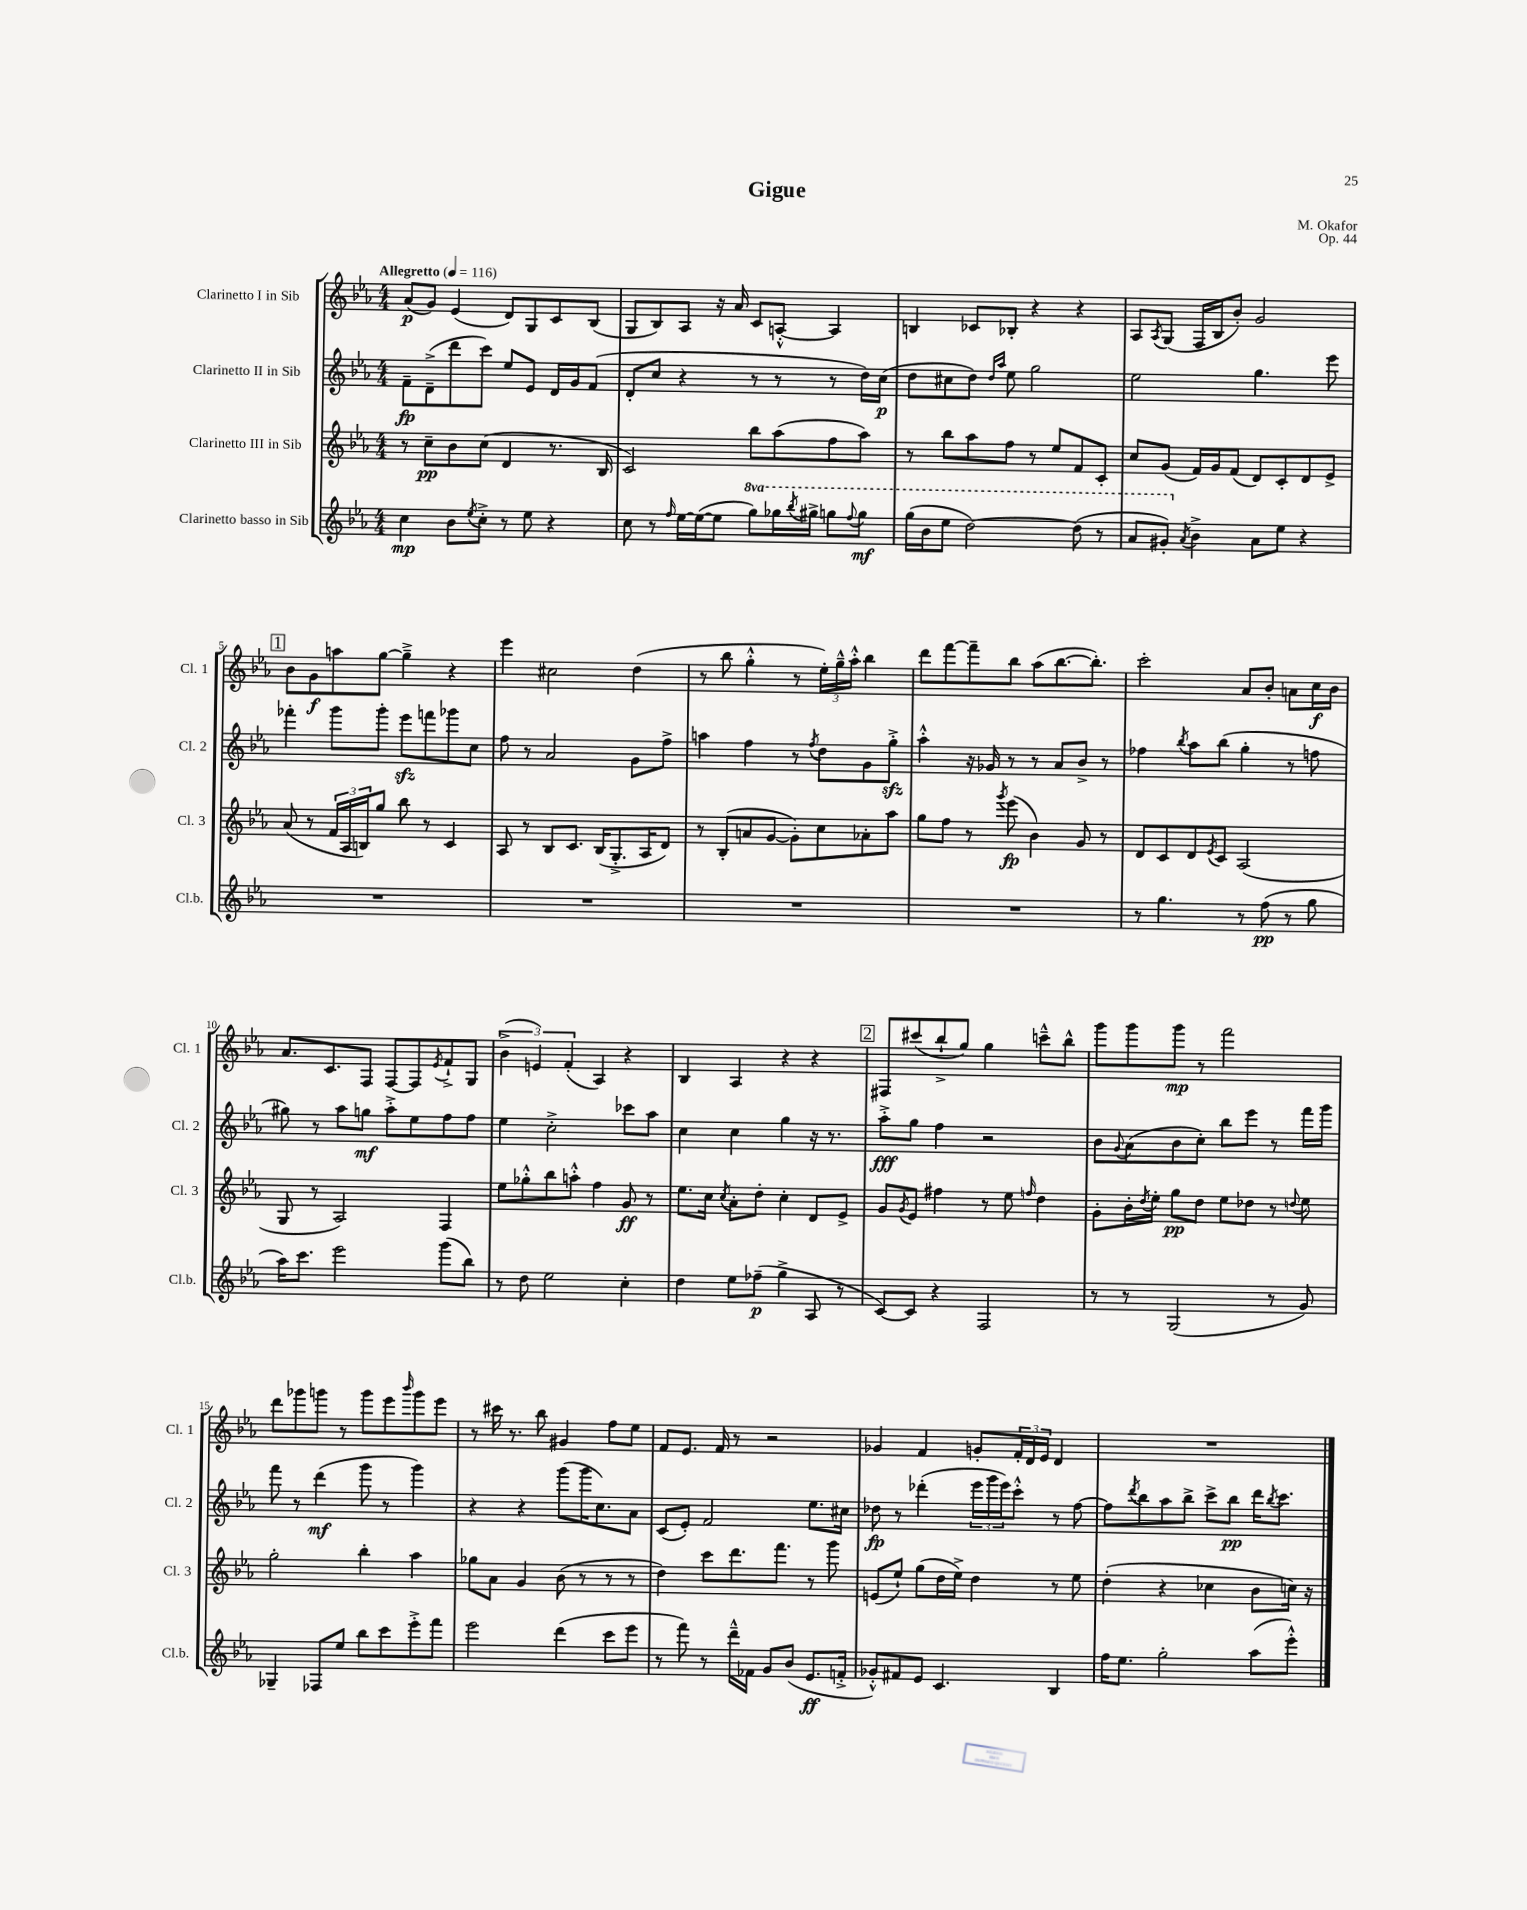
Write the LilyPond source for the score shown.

\header { title = "Gigue" composer = "M. Okafor" opus = "Op. 44" }
<<
\new StaffGroup <<
\new Staff = "s0" \with { instrumentName = "Clarinetto I in Sib" shortInstrumentName = "Cl. 1" } {
    \clef treble \key ees \major \numericTimeSignature \time 4/4 \tempo "Allegretto" 4 = 116
    aes'8\p( g'8) ees'4( d'8) g8 c'8 bes8( |
    g8 bes8) aes8 r16 aes'16 c'8 a8~-.-^ a4 |
    b4 ces'8 bes8-. r4 r4 |
    aes8 \acciaccatura { aes8 } g8( f16 bes16 bes'8-.) g'2 |
    \mark \markup { \box "1" } bes'8 g'8\f a''8 g''8~ g''4---> r4 |
    ees'''4 cis''2 d''4( |
    r8 bes''8 g''4-.-^ r8 \tuplet 3/2 { ees''16-.) g''16---^ aes''16-.-^ } bes''4 |
    d'''8 f'''8~ f'''8-- bes''8 aes''8( bes''8.~ bes''8.-.) |
    c'''2-. aes'8 bes'8-. a'8 c''16\f bes'16 |
    aes'8. c'8. f8 f8~ f8 \acciaccatura { ees'8 } f'8-!-> g8 |
    \tuplet 3/2 { bes'4->( e'4) f'4-.( } aes4) r4 |
    bes4 aes4 r4 r4 |
    \mark \markup { \box "2" } fis8 cis'''8( bes''8-!-> g''8) g''4 c'''8---^ bes''8-^ |
    g'''8 g'''8 g'''8\mp r8 f'''2 |
    d'''8 ges'''8 g'''8 r8 g'''8 ees'''8 \grace { bes'''16 } g'''8 ees'''8 |
    r8 cis'''16 r8. bes''8 gis'4 f''8 ees''8 |
    f'8 ees'8. f'16 r8 r2 |
    ges'4 f'4 g'8-. \tuplet 3/2 { f'16-. d'16 ees'16 } d'4 |
    R1 \bar "|." |
}
\new Staff = "s1" \with { instrumentName = "Clarinetto II in Sib" shortInstrumentName = "Cl. 2" } {
    \clef treble \key ees \major \numericTimeSignature \time 4/4
    f'8--\fp d'8--->( d'''8 c'''8) ees''8 ees'8 d'16 g'16 f'8( |
    d'8-. c''8 r4 r8 r8 r8 d''16) c''16\p( |
    d''8 cis''8 d''8) \grace { d''16 aes''16 } ees''8 g''2 |
    ees''2 g''4. ees'''8 |
    \mark \markup { \box "1" } fes'''4-. g'''8 g'''8-. ees'''8\sfz f'''8 ges'''8 c''8 |
    f''8 r8 aes'2 g'8 f''8-> |
    a''4 f''4 r8 \acciaccatura { f''8 } d''8 g'8 g''8-.->\sfz |
    aes''4-.-^ r16 ges'16 r8 r8 aes'8 bes'8-> r8 |
    fes''4 \acciaccatura { bes''8 } aes''8 bes''8( g''4-. r8 f''8 |
    gis''8) r8 aes''8 g''8\mf aes''8-.-> ees''8 f''8 f''8 |
    ees''4 c''2-.-> ces'''8 aes''8 |
    c''4 c''4 g''4 r16 r8. |
    \mark \markup { \box "2" } aes''8-.->\fff g''8 f''4 r2 |
    bes'8 \appoggiatura { g'8 } aes'8( bes'8 c''8-.) bes''8 ees'''8 r8 f'''16 g'''16 |
    f'''8 r8 d'''4\mf( g'''8 r8 g'''4) |
    r4 r4 g'''8( g'''16 c''8.) aes'8 |
    c'8( ees'8-.) f'2 ees''8. cis''16 |
    des''8\fp r8 des'''4-.( \tuplet 3/2 { ees'''16 g'''16 ees'''16) } c'''8-.-^ r8 f''8~ |
    f''8 \acciaccatura { d'''8 } bes''8 aes''8 bes''8-> c'''8-> bes''8\pp d'''16 \acciaccatura { bes''8 } c'''8. \bar "|." |
}
\new Staff = "s2" \with { instrumentName = "Clarinetto III in Sib" shortInstrumentName = "Cl. 3" } {
    \clef treble \key ees \major \numericTimeSignature \time 4/4
    r8 c''8--\pp bes'8 c''8( d'4 r8. bes16 |
    c'2) bes''8 aes''8( f''8 aes''8) |
    r8 bes''8 aes''8 f''8 r8 ees''8 f'8 c'8-. |
    c''8 g'8( f'16) g'16 f'8( d'8) c'8-. d'8 ees'8-> |
    \mark \markup { \box "1" } aes'8( r8 \tuplet 3/2 { f'16 aes16 b16) } g''8 bes''8 r8 c'4 |
    aes8 r8 bes8 c'8. bes16( g8.-.-> aes16 d'8) |
    r8 bes8-.( a'8 g'8~ g'8-.) c''8 aes'8-. aes''8 |
    g''8 f''8 r8 \acciaccatura { g'''8 } ees'''8\fp( bes'4) g'8 r8 |
    d'8 c'8 d'8 \acciaccatura { ees'8 } c'8 aes2( |
    g8 r8 aes2) f4 |
    ees''8 ges''8-.-^ bes''8 a''8-.-^ f''4 g'8\ff r8 |
    ees''8. c''16 \acciaccatura { c''8 } aes'8-. d''8-. c''4-. d'8 ees'8-> |
    \mark \markup { \box "2" } g'8 \acciaccatura { g'8 } ees'8 fis''4 r8 ees''8 \grace { f''16 } d''4 |
    g'8-. bes'16-. \acciaccatura { d''8 } ees''16-. g''8\pp d''8 ees''8 des''8 r8 \appoggiatura { d''8 } ees''8 |
    g''2-. bes''4-. aes''4 |
    ges''8 aes'8 g'4 bes'8( r8 r8 r8 |
    d''4) c'''8 d'''8. f'''8. r8 g'''8 |
    e'8( ees''8-!) g''8( d''16 ees''16->) d''4 r8 ees''8 |
    d''4-.( r4 ces''4 bes'8 c''16) r16 \bar "|." |
}
\new Staff = "s3" \with { instrumentName = "Clarinetto basso in Sib" shortInstrumentName = "Cl.b." } {
    \clef treble \key ees \major \numericTimeSignature \time 4/4 \set Staff.ottavationMarkups = #ottavation-simple-ordinals
    c''4\mp bes'8 \acciaccatura { ees''8 } c''8-.-> r8 ees''8 r4 |
    c''8 r8 \grace { f''16 } ees''16~ ees''16~( ees''8 \ottava #1 g'''8) ges'''16 \acciaccatura { bes'''8 } gis'''16-> g'''8 \appoggiatura { f'''8 } g'''8\mf |
    g'''16( bes''16 ees'''8 d'''2~) d'''8( r8 |
    aes''8 gis''8-.) \ottava #0 \acciaccatura { aes'8 } bes'4-> aes'8 ees''8 r4 |
    \mark \markup { \box "1" } R1 |
    R1 |
    R1 |
    R1 |
    r8 g''4. r8 f''8\pp( r8 g''8 |
    aes''16) c'''8. ees'''2 g'''8( bes''8) |
    r8 d''8 ees''2 c''4-. |
    d''4 ees''8 fes''8--\p( g''4-> aes8 r8 |
    \mark \markup { \box "2" } c'8~) c'8 r4 f2 |
    r8 r8 g2( r8 g'8) |
    ges4-- fes8 ees''8 bes''8 c'''8 ees'''8-.-> f'''8 |
    ees'''2 d'''4( c'''8 ees'''8 |
    r8 f'''8) r8 d'''16---^ fes'16 g'8 bes'8( ees'8.\ff f'16-.-> |
    ges'8-.-^) fis'8 ees'8 c'4. bes4 |
    f''16 ees''8. g''2-. aes''8( ees'''8-.-^) \bar "|." |
}
>>
>>
